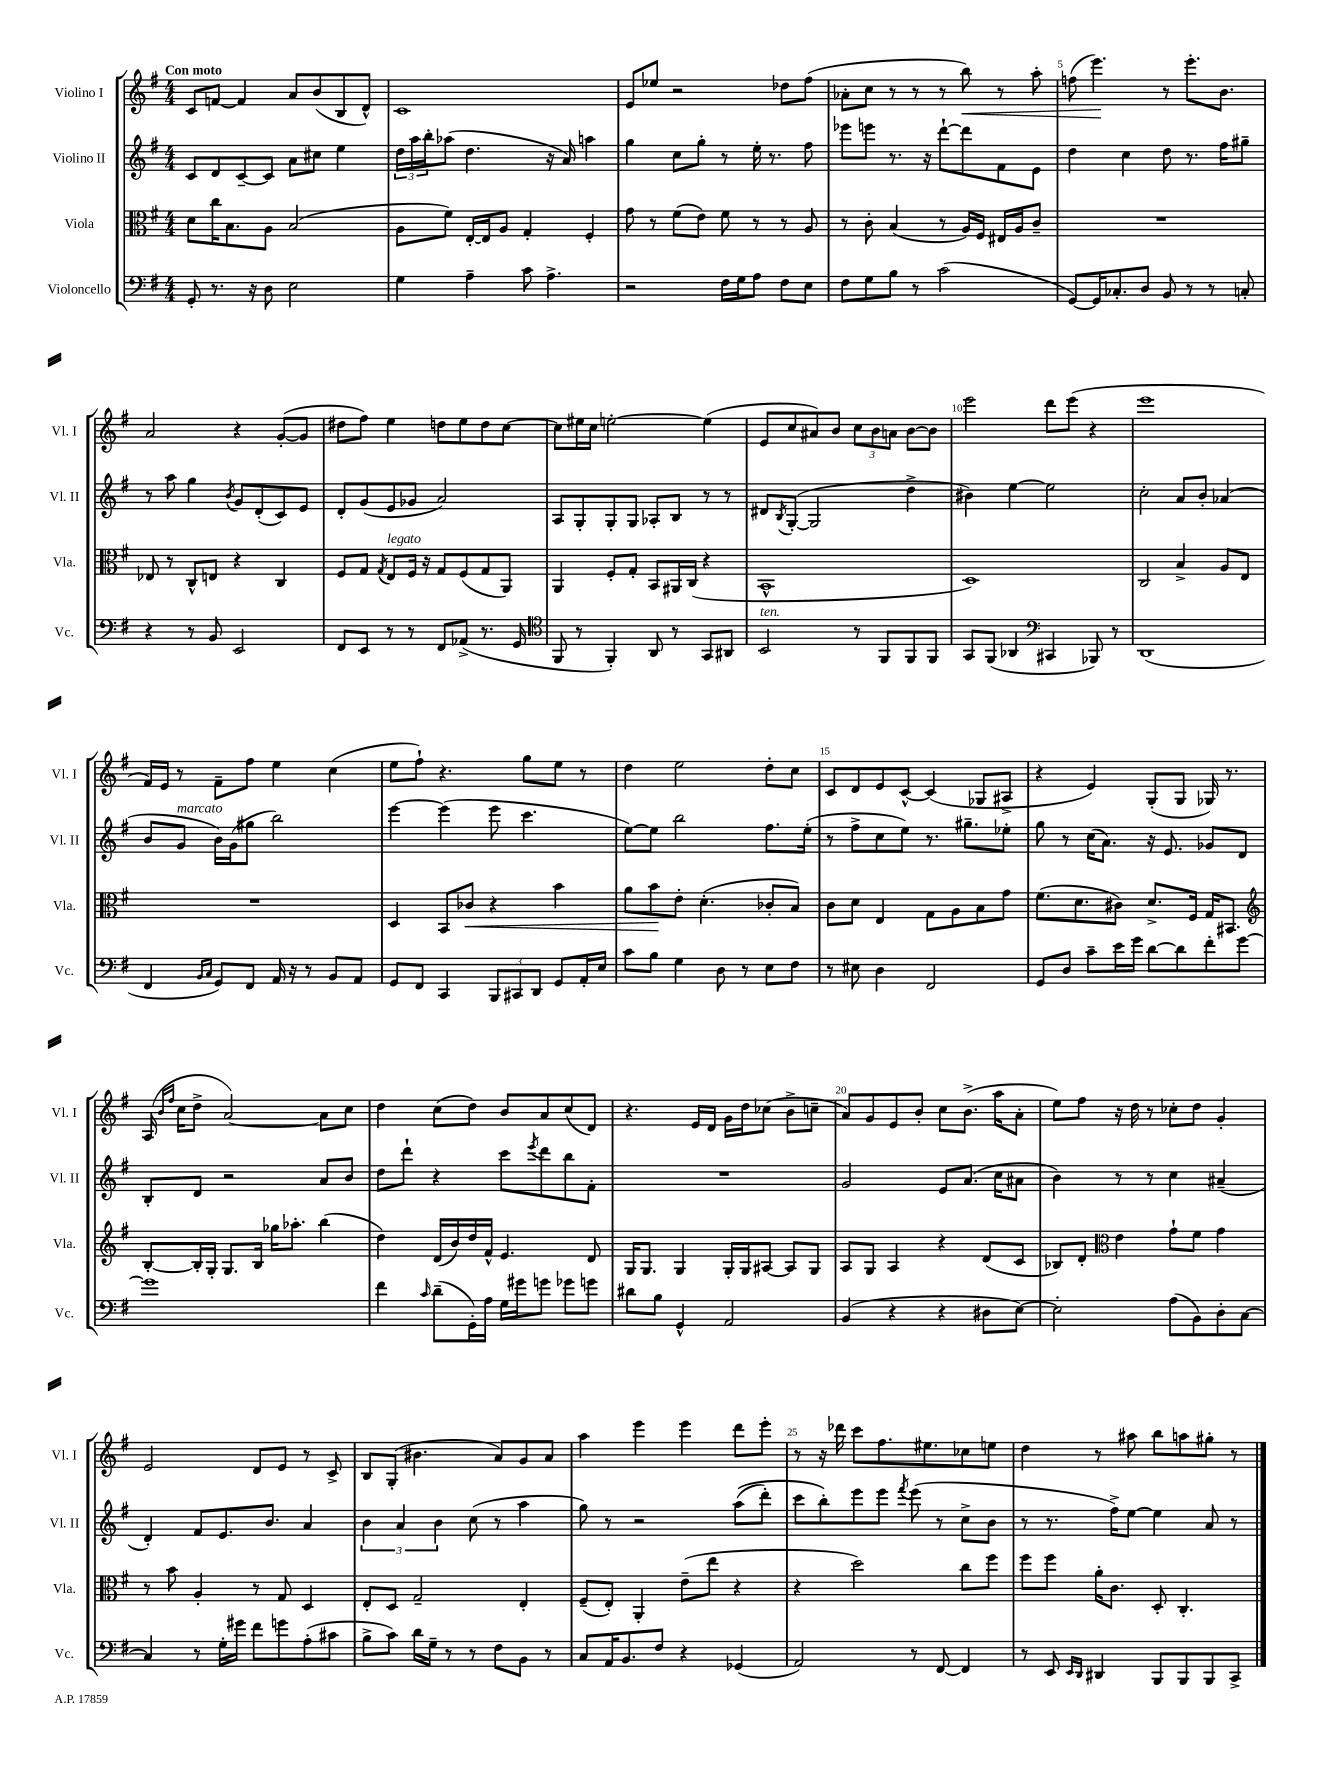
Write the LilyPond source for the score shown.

<<
\new StaffGroup <<
\new Staff = "s0" \with { instrumentName = "Violino I" shortInstrumentName = "Vl. I" } {
    \clef treble \key g \major \numericTimeSignature \time 4/4 \tempo "Con moto"
    c'8 f'8~ f'4 a'8 b'8( b8 d'8-^) |
    c'1 |
    e'8 ees''8 r2 des''8 fis''8( |
    aes'8-. c''8 r8 r8 r8 b''8\<) r8 a''8-. |
    f''8( e'''4.\!) r8 e'''8.-. b'8. |
    a'2 r4 g'8~-.( g'8 |
    dis''8 fis''8) e''4 d''8 e''8 d''8 c''8~ |
    c''8 eis''16 c''16 e''2~-. e''4( |
    e'8 c''8 ais'8) b'8 \tuplet 3/2 { c''8 b'8 a'8 } b'8~ b'8 |
    e'''2 d'''8 e'''8( r4 |
    e'''1 |
    fis'16) e'16 r8 fis'8-- fis''8 e''4 c''4( |
    e''8 fis''8-!) r4. g''8 e''8 r8 |
    d''4 e''2 d''8-. c''8 |
    c'8 d'8 e'8 c'8~-^ c'4( ges8 ais8-> |
    r4 e'4) g8-.( g8 ges16) r8. |
    a16( \grace { b'16 fis''16 } c''16 d''8-> a'2~) a'8 c''8 |
    d''4 c''8( d''8) b'8 a'8 c''8( d'8) |
    r4. e'16 d'16 g'16 d''16 ces''8( b'8-> c''8-- |
    a'8) g'8 e'8 b'8-. c''8 b'8.->( a''16 a'8-. |
    e''8) fis''8 r16 d''16 r8 ces''8-. d''8 g'4-. |
    e'2 d'8 e'8 r8 c'8-> |
    b8 g8-.( bis'4. a'8) g'8 a'8 |
    a''4 e'''4 e'''4 d'''8 e'''8-. |
    r8 r16 des'''16 c'''8 fis''8. eis''8. ces''8 e''8 |
    d''4 r8 ais''8 b''8 a''8 gis''8-. r8 \bar "|." |
}
\new Staff = "s1" \with { instrumentName = "Violino II" shortInstrumentName = "Vl. II" } {
    \clef treble \key g \major \numericTimeSignature \time 4/4
    c'8 d'8 c'8~-- c'8 a'8 cis''8 e''4 |
    \tuplet 3/2 { d''16 a''16 b''16-. } aes''8( d''4. r16 a'16) a''4 |
    g''4 c''8 g''8-. r8 e''16-. r8. fis''8 |
    ees'''8 e'''8 r8. r16 d'''8~-! d'''8 fis'8 e'8 |
    d''4 c''4 d''8 r8. fis''16 gis''8-- |
    r8 a''8 g''4 \acciaccatura { b'8 } g'8 d'8-.( c'8) e'8 |
    d'8-. g'8( e'8 ges'8 a'2) |
    a8 g8-. g8-. g8 aes8-. b8 r8 r8 |
    dis'8 \acciaccatura { b8 } g8~-.( g2 d''4-> |
    bis'4) e''4~ e''2 |
    c''2-. a'8 b'8-. aes'4( |
    b'8 g'8^\markup { \italic "marcato" } b'16) g'16( gis''8 b''2) |
    e'''4~ e'''4( e'''8 c'''4. |
    e''8~) e''8 b''2 fis''8. e''16-.( |
    r8 fis''8-> c''8 e''8) r8. gis''8.-- ees''8-. |
    g''8 r8 c''16( a'8.) r16 e'8. ges'8 d'8 |
    b8-. d'8 r2 a'8 b'8 |
    d''8 d'''8-! r4 c'''8 \acciaccatura { e'''8 } d'''8 b''8 fis'8-. |
    R1 |
    g'2 e'8 a'8.( c''16 ais'8 |
    b'4) r8 r8 c''4 ais'4--( |
    d'4-.) fis'8 e'8. b'8. a'4 |
    \tuplet 3/2 { b'4 a'4 b'4 } c''8( r8 a''4 |
    g''8) r8 r2 a''8(\( d'''8-.) |
    c'''8 b''8-.\) e'''8 e'''8 \acciaccatura { fis'''8 } e'''8( r8 c''8-> b'8 |
    r8 r8. fis''16->) e''8~ e''4 a'8 r8 \bar "|." |
}
\new Staff = "s2" \with { instrumentName = "Viola" shortInstrumentName = "Vla." } {
    \clef alto \key g \major \numericTimeSignature \time 4/4
    d'8 c''16 b8. a8 b2( |
    a8 fis'8) e16~-. e16 a8 g4-. fis4-. |
    g'8 r8 fis'8( e'8) fis'8 r8 r8 a8 |
    r8 c'8-. b4( r8 a16) fis16 eis16 a16 c'8-- |
    R1 |
    ees8 r8 c8-^ e8 r4 c4 |
    fis8 g8 \acciaccatura { g8 } e8^\markup { \italic "legato" } fis16 r16 g8 fis8( g8 a,8) |
    a,4 fis8-. g8-. b,8 ais,16 c16( r4 |
    b,1-^ |
    d1) |
    c2 b4-> a8 e8 |
    R1 |
    d4 b,8 ces'8\< r4 b'4 |
    a'8 b'8\! e'8-. d'4.-.( ces'8-. b8) |
    c'8 d'8 e4 g8 a8 b8 g'8 |
    fis'8.( d'8. cis'8) d'8.-> fis16 g16 bis,8. |
    \clef treble b8~-. b16-. g16-. g8. b16 ges''16 aes''8.-. b''4( |
    d''4) d'16( b'16) d''16 fis'16-^ e'4. d'8 |
    g16 g8. g4 g16-. g16 ais8~ ais8 g8 |
    a8 g8 a4 r4 d'8( c'8 |
    bes8) d'8-. \clef alto e'4 g'8-! fis'8 g'4 |
    r8 b'8 a4-. r8 g8 d4 |
    e8-. d8 g2-- e4-. |
    fis8--( e8-.) a,4-. e'8--( e''8 r4 |
    r4 d''2) c''8 fis''8 |
    fis''8 fis''8 a'16-. c'8. d8-. c4.-. \bar "|." |
}
\new Staff = "s3" \with { instrumentName = "Violoncello" shortInstrumentName = "Vc." } {
    \clef bass \key g \major \numericTimeSignature \time 4/4
    g,8-. r8. r16 d8 e2 |
    g4 a4-- c'8 a4.-> |
    r2 fis16 g16 a8 fis8 e8 |
    fis8 g8 b8 r8 c'2( |
    g,8~) g,16 ces8.-. d8 b,8 r8 r8 c8-. |
    r4 r8 b,8 e,2 |
    fis,8 e,8 r8 r8 fis,8 aes,8->( r8. g,16 |
    \clef tenor fis,8 r8 fis,4-.) a,8 r8 g,8 ais,8 |
    b,2^\markup { \italic "ten." } r8 fis,8 fis,8 fis,8 |
    g,8 fis,8( aes,4 \clef bass cis,4 bes,,8) r8 |
    d,1( |
    fis,4 \grace { b,16 c16 } g,8) fis,8 a,16 r16 r8 b,8 a,8 |
    g,8 fis,8 c,4 \tuplet 3/2 { b,,8 cis,8 d,8 } g,8 a,16-. e16 |
    c'8 b8 g4 d8 r8 e8 fis8 |
    r8 eis8 d4 fis,2 |
    g,8 d8 c'8-- e'16 g'16 d'8~ d'8 fis'8-. g'8~ |
    g'1 |
    fis'4 \grace { c'16 } d'8--( g,16-.) a16 g16 gis'16 g'8 ges'8 g'8 |
    dis'8 b8 g,4-^ a,2 |
    b,4( r4 r4 dis8 e8~) |
    e2-. a8( b,8) d8-. c8~ |
    c4 r8 g16-. gis'16 fis'8 g'8 a8-.( cis'8 |
    b8-> c'8) d'16 g16-- r8 r8 fis8 b,8 r8 |
    c8 a,16 b,8. fis8 r4 ges,4( |
    a,2) r8 fis,8~ fis,4 |
    r8 e,8 \grace { e,16 d,16 } dis,4 b,,8 b,,8 b,,8 c,8-> \bar "|." |
}
>>
>>
\layout { \context { \Score \override BarNumber.break-visibility = ##(#f #t #t) barNumberVisibility = #(every-nth-bar-number-visible 5) } }
